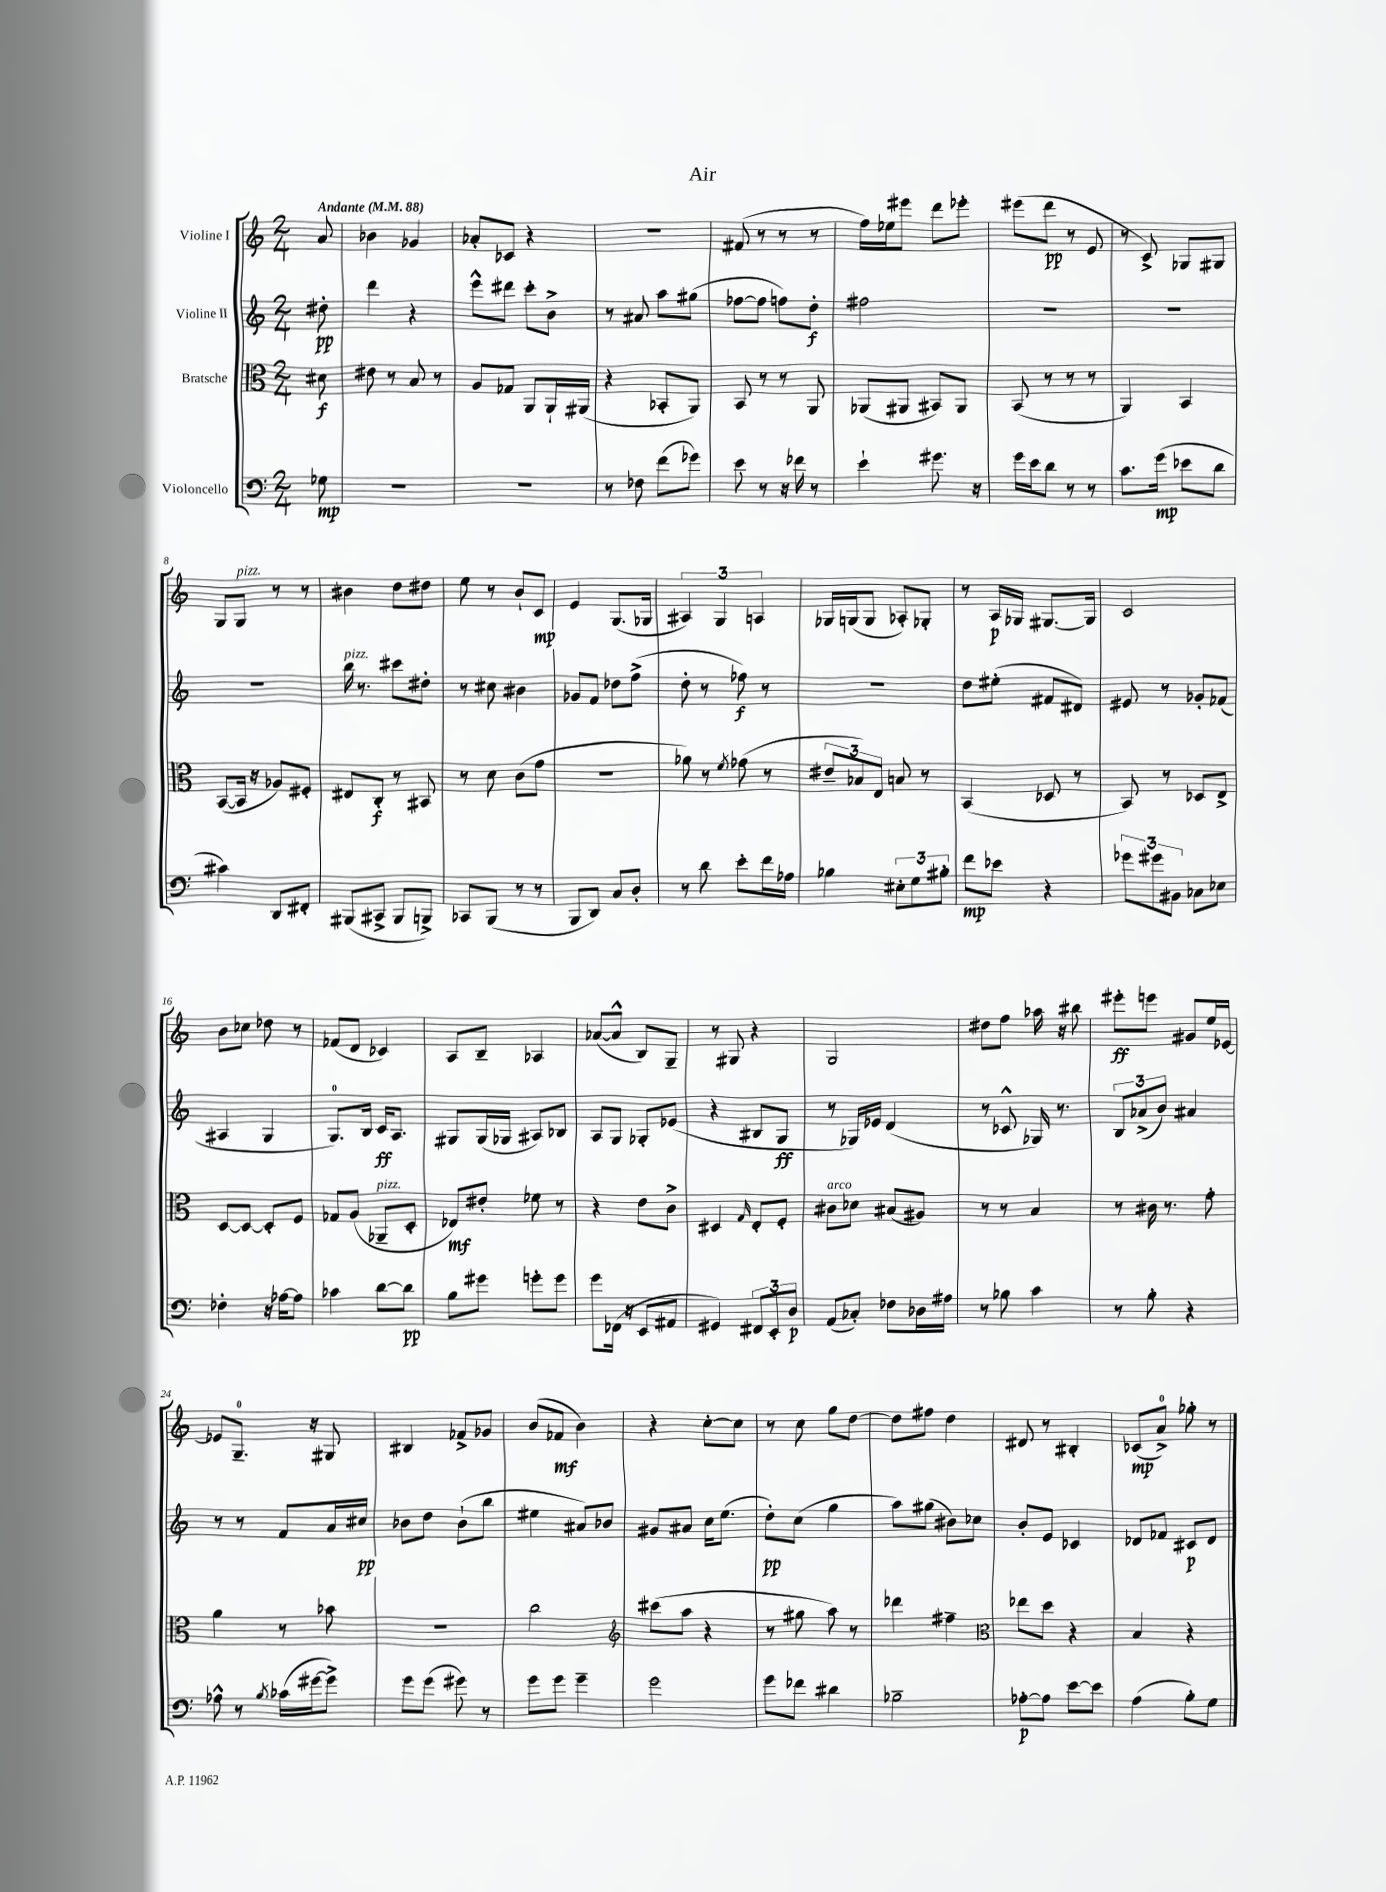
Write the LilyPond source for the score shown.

\header { title = "Air" }
<<
\new StaffGroup <<
\new Staff = "s0" \with { instrumentName = "Violine I" } {
    \clef treble \key c \major \numericTimeSignature \time 2/4 \partial 8 \tempo "Andante" 4 = 88
    a'8 |
    bes'4 ges'4 |
    aes'8-. ces'8 r4 |
    R2 |
    fis'8( r8 r8 r8 |
    f''16) ees''16 eis'''8 d'''8 ees'''8-. |
    eis'''8( d'''8\pp r8 e'8 |
    r8 c'8->) ges8 gis8 |
    g8 g8^\markup { \italic "pizz." } r8 r8 |
    bis'4 d''8 dis''8 |
    e''8 r8 b'8-! c'8\mp |
    e'4 g8.( ges16 |
    \tuplet 3/2 { ais4) g4 a4 } |
    ges16 g16( g8 aes8-.) ges8-. |
    r8 a16\p ges16 gis8.~ gis16 |
    c'2 |
    b'8 ces''8 des''8 r8 |
    fes'8( d'8 ces'4) |
    a8 b8-- aes4 |
    aes'8~( aes'8-^ b8) g8-- |
    r8 gis8 r4 |
    g2 |
    dis''8 f''8 aes''16 r16 bis''8 |
    eis'''8-.\ff e'''8 gis'8 e''16 ees'16~ |
    ees'8 g8.-0-- r16 gis8 |
    bis4 fes'8-> ges'8 |
    b'8( fes'8\mf b'4) |
    r4 c''8~-. c''8 |
    r8 c''8 g''8 d''8~ |
    d''8 fis''8 d''4 |
    dis'8 r8 bis4-. |
    ces'8\mp( a'8-0->) ges''8-. r8 \bar "|." |
}
\new Staff = "s1" \with { instrumentName = "Violine II" } {
    \clef treble \key c \major \numericTimeSignature \time 2/4 \partial 8
    dis''8-.\pp |
    d'''4 r4 |
    e'''8-^ dis'''8 c'''8-. b'8-> |
    r8 ais'8 a''8 gis''8( |
    fes''8~ fes''8 f''8) d''8-.\f |
    fis''2 |
    R2 |
    R2 |
    R2 |
    b''16^\markup { \italic "pizz." } r8. cis'''8 dis''8-. |
    r8 cis''8 bis'4 |
    ges'8 f'8 des''8 f''8->( |
    d''8-. r8 fes''8\f) r8 |
    R2 |
    d''8 eis''8-.( fis'8 dis'8) |
    eis'8 r8 ges'8-. fes'8( |
    ais4 g4 |
    g8.-0) b16 c'16\ff a8. |
    gis8 gis16( ges16 ais8) bes8 |
    a8 g8 ges8-. ees'8( |
    r4 bis8 g8\ff |
    r8 ges16) ees'16 d'4( |
    r8 ces'8-^ ges16) r8. |
    \tuplet 3/2 { b8 aes'8->( b'8) } ais'4 |
    r8 r8 f'8 a'16 cis''16\pp |
    bes'8 d''8 bes'8-!( b''8 |
    eis''4 ais'8) bes'8 |
    gis'8 ais'8 c''16 e''8.( |
    d''8-.\pp) c''8( g''4 |
    a''8) gis''8( bis'8) ces''8 |
    b'8-. e'8 ces'4 |
    des'8 fes'8 cis'8\p des'8 \bar "|." |
}
\new Staff = "s2" \with { instrumentName = "Bratsche" } {
    \clef alto \key c \major \numericTimeSignature \time 2/4 \partial 8
    dis'8\f |
    eis'8 r8 b8 r8 |
    a8 ges8 a,8 a,16-! ais,16( |
    r4 bes,8-. a,8) |
    b,8 r8 r8 a,8 |
    aes,8( ais,8 bis,8) ais,8 |
    b,8( r8 r8 r8 |
    a,4) b,4 |
    b,8~( b,16 r16 aes8) fis8-. |
    eis8 c8-.\f r8 bis,8 |
    r8 d'8 c'8( g'8 |
    r2 |
    aes'8) r8 \acciaccatura { f'8 } ges'8( r8 |
    \tuplet 3/2 { eis'8-- bes8) e8 } b8 r8 |
    b,4( des8 r8 |
    b,8) r8 des8 e8-> |
    d8~ d8~ d8-. f8 |
    ges8 a8( aes,8--^\markup { \italic "pizz." } d8-. |
    ees8\mf) eis'8-. fes'8 r8 |
    r4 e'8 c'8-> |
    dis4 \grace { g16 } e8-. f8-. |
    cis'8^\markup { \italic "arco" } des'8 bis8( ais8) |
    r8 r8 b4 |
    r8 cis'16 r8. g'8-. |
    a'4 r8 bes'8 |
    r2 |
    c''2 |
    \clef treble cis'''8( a''8 r4 |
    r8 gis''8 a''8) r8 |
    des'''4 fis''4-- |
    \clef alto ees''8 d''8 r4 |
    b4 r4 \bar "|." |
}
\new Staff = "s3" \with { instrumentName = "Violoncello" } {
    \clef bass \key c \major \numericTimeSignature \time 2/4 \partial 8
    ges8\mp |
    R2 |
    r2 |
    r8 fes8 f'8( ges'8) |
    e'8 r8 r16 fes'16 r8 |
    e'4-! gis'8. r16 |
    g'16 e'16 d'8 r8 r8 |
    c'8. g'16\mp( ees'8 d'8 |
    cis'4) d,8 fis,8-. |
    bis,,8( cis,8-> bis,,8 b,,8->) |
    ces,8 b,,8( r8 r8 |
    b,,8 d,8) c8 d8-. |
    r8 d'8 e'8-. f'16 aes16 |
    bes4 \tuplet 3/2 { eis8-. g8 bis8-. } |
    f'8\mp ees'8 r4 |
    \tuplet 3/2 { ges'8 gis'8 bis,8 } ces8 ees8 |
    fes4-. r16 aes16~ aes8 |
    ces'4 d'8~ d'8\pp |
    b8 gis'8 g'8-. g'8 |
    g'8 fes,16( r16 e,8 ais,8 |
    gis,4) \tuplet 3/2 { fis,8 e,8-. d8\p } |
    a,8( ces8-.) fes8 des16 ais16 |
    r8 bes8 c'4 |
    r8 b8-. r4 |
    aes8-^ r8 \acciaccatura { b8 } ces'16( gis'16~ gis'8->) |
    g'8 g'8( gis'8) r8 |
    g'8 g'8 g'4-- |
    g'2 |
    g'8 fes'8 dis'4 |
    bes2-- |
    aes8~-.\p aes8 e'8~ e'8 |
    a4( b8-.) g8 \bar "|." |
}
>>
>>
